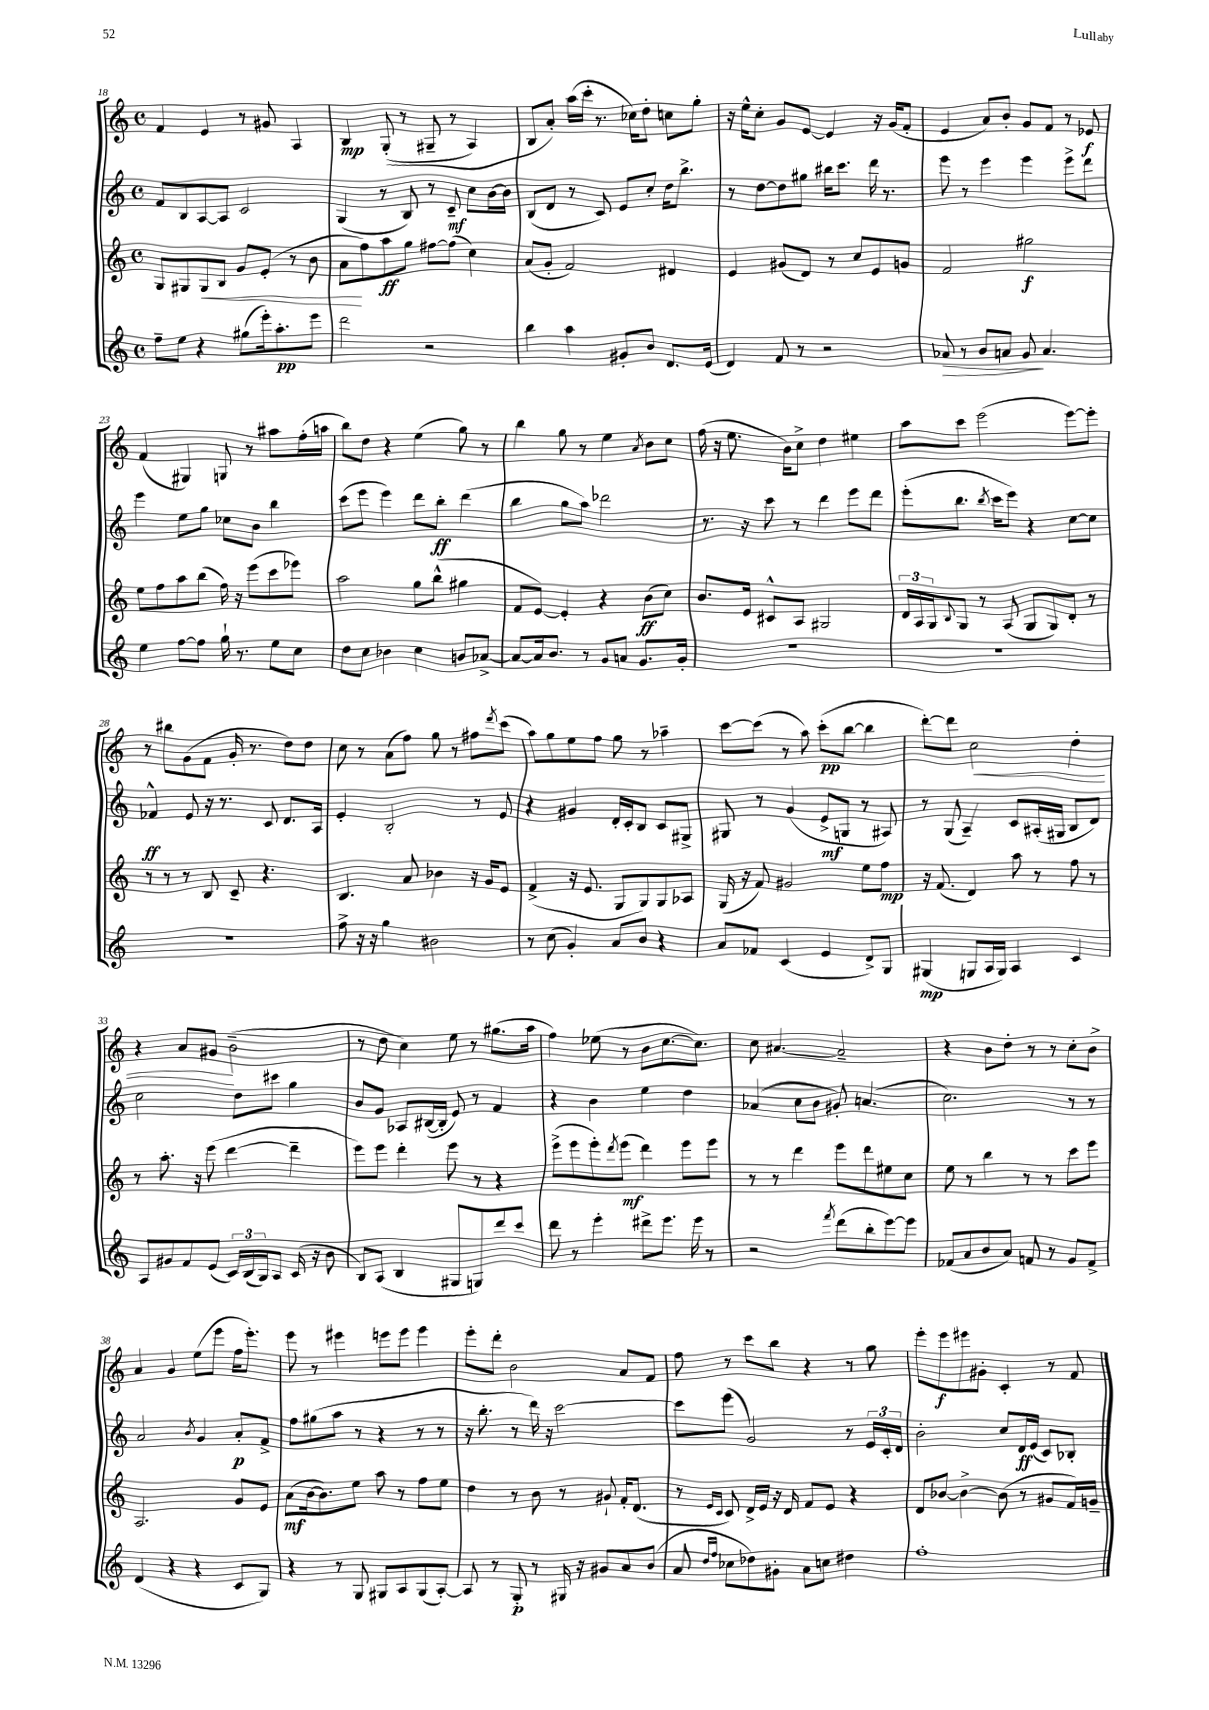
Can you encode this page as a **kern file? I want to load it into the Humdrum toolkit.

**kern	**dynam	**kern	**dynam	**kern	**dynam	**kern	**dynam
*part4	*part4	*part3	*part3	*part2	*part2	*part1	*part1
*staff4	*staff4	*staff3	*staff3	*staff2	*staff2	*staff1	*staff1
*clefG2	*	*clefG2	*	*clefG2	*	*clefG2	*
*k[]	*	*k[]	*	*k[]	*	*k[]	*
*M4/4	*	*M4/4	*	*M4/4	*	*M4/4	*
*met(c)	*	*met(c)	*	*met(c)	*	*met(c)	*
=18	=18	=18	=18	=18	=18	=18	=18
8ff~\L	.	8G/L	.	8f/L	.	4f/	.
8ee\J	.	8G#X/	.	8B/	.	.	.
!	!	!	!LO:HP:b	!	!	!	!
4r	.	8G#/	<	[8A/	.	4e/	.
.	.	8B/J	.	8A/J]	.	.	.
(8gg#X\L	.	8g/L	.	2c/	.	8r	.
16eee'\k)	.	(8e'/J	.	.	.	8g#X/	.
8.aa'\	pp	.	.	.	.	.	.
.	.	8r	.	.	.	4A/	.
8eee\J	.	8b\	.	.	.	.	.
=19	=19	=19	=19	=19	=19	=19	=19
2ddd\	.	8a\L	.	(4G/	.	4B/	mp
.	.	8ff\)	[	.	.	.	.
.	.	8aa\	ff	8r	.	((8G'/	.
.	.	8gg\J	.	8B/)	.	8r	.
2r	.	[8ff#X\L	.	8r	.	8G#X~/	.
.	.	(8ff#\J]	.	8c~/	mf	8r	.
.	.	4cc\)	.	8cc\L	.	4A/)	.
.	.	.	.	[16b\L	.	.	.
.	.	.	.	16b\JJ]	.	.	.
=20	=20	=20	=20	=20	=20	=20	=20
4bb\	.	(8a/L	.	(8B/L	.	8B/L	.
.	.	8g'/J	.	8d/J	.	8a'/J)	.
4aa\	.	2f/)	.	8r	.	(16aa\LL	.
.	.	.	.	.	.	16ccc'\JJ	.
.	.	.	.	8c/)	.	8.r	.
8g#X'/L	.	.	.	8e/L	.	.	.
.	.	.	.	.	.	16cc-X\KL)	.
8b/J	.	.	.	8cc'/J	.	8dd'\J	.
8.d/L	.	4d#X/	.	16dd\KL	.	8ccn\L	.
.	.	.	.	8.bb^\J	.	.	.
.	.	.	.	.	.	8gg'\J	.
(16e/Jk	.	.	.	.	.	.	.
=21	=21	=21	=21	=21	=21	=21	=21
4d/)	.	4e/	.	8r	.	16r	.
.	.	.	.	.	.	16ee^^\KL	.
.	.	.	.	[8dd\L	.	8cc'\J	.
8f/	.	(8g#X/L	.	8dd\]	.	8g/L	.
8r	.	8d/J)	.	8gg#X\J	.	[8e/J	.
2r	.	8r	.	16bb#X\KL	.	4e/]	.
.	.	.	.	8.ccc\J	.	.	.
.	.	8cc/L	.	.	.	.	.
.	.	8e/	.	16ddd\	.	16r	.
.	.	.	.	8.r	.	(16g/KL	.
.	.	8gn/J	.	.	.	8f'/J	.
=22	=22	=22	=22	=22	=22	=22	=22
!	!LO:HP:b	!	!	!	!	!	!
8a-X/	>	2f/	.	8eee\	.	4e/	.
8r	.	.	.	8r	.	.	.
8b/L	.	.	.	4eee\	.	8a/L)	.
8an/J	.	.	.	.	.	8b'/J	.
8g/	.	2gg#X\	f	4eee\	.	8g/L	.
4.a/	]	.	.	.	.	8f/J	.
.	.	.	.	8eee^\L	.	8r	.
.	.	.	.	8ddd\J	.	8e-X/	f
!!LO:LB:g=z
=23	=23	=23	=23	=23	=23	=23	=23
4ee\	.	8ee\L	.	4eee\	.	(4f/	.
.	.	8ff\	.	.	.	.	.
[8ff\L	.	8aa\	.	8ee\L	.	4G#X/)	.
8ff\J]	.	(8bb\J	.	8gg\J	.	.	.
16gg`\	.	16ff\)	.	8cc-X\L	.	8Gn/	.
8.r	.	16r	.	.	.	.	.
.	.	(8eee\L	.	8b\J	.	8r	.
8ee\L	.	8ccc\	.	4bb\	.	8aa#X\L	.
8cc\J	.	8eee-X\J)	.	.	.	(16ff'\L	.
.	.	.	.	.	.	16aan\JJ	.
=24	=24	=24	=24	=24	=24	=24	=24
8dd\L	.	2aa\	.	(8ccc\L	.	8bb\L)	.
8cc\J	.	.	.	8eee\J	.	8dd\J	.
4b-X\	.	.	.	4eee\)	.	4r	.
4cc\	.	8gg\L	.	8ddd\L	.	(4ee\	.
.	.	(8bb^^\J	.	8bb'\J	ff	.	.
8bn/L	.	4gg#X\	.	(4ddd\	.	8gg\)	.
[8a-X^/J	.	.	.	.	.	8r	.
=25	=25	=25	=25	=25	=25	=25	=25
8a-/L_	.	8f/L	.	4bb\	.	4bb\	.
16a-/k]	.	[8e/J)	.	.	.	.	.
8.b/J	.	.	.	.	.	.	.
.	.	4e'/]	.	8gg\L	.	8gg\	.
8r	.	.	.	8aa\J)	.	8r	.
8g/L	.	4r	.	2ddd-X\	.	4ee\	.
8an/J	.	.	.	.	.	.	.
.	.	.	.	.	.	8qa/	.
8.g/L	.	(8b\L	ff	.	.	8b\L	.
.	.	8cc\J)	.	.	.	8cc\J	.
16g'/Jk	.	.	.	.	.	.	.
=26	=26	=26	=26	=26	=26	=26	=26
1r	.	8.b/L	.	8.r	.	(16ff\	.
.	.	.	.	.	.	16r	.
.	.	.	.	.	.	8.ee\	.
.	.	16e/Jk	.	16r	.	.	.
.	.	8c#X^^/L	.	8ccc\	.	.	.
.	.	.	.	.	.	16b\KL)	.
.	.	8A/J	.	8r	.	8cc^\J	.
.	.	2G#X/	.	4ddd\	.	4dd\	.
.	.	.	.	8eee\L	.	4ee#X\	.
.	.	.	.	8ddd\J	.	.	.
=27	=27	=27	=27	=27	=27	=27	=27
1r	.	24d/LL	.	(8eee'\L	.	8aa\L	.
.	.	24A/	.	.	.	.	.
.	.	24G/J	.	.	.	.	.
.	.	8qqB/	.	.	.	.	.
.	.	8G/J	.	8.bb\J	.	8ccc\J	.
.	.	8r	.	.	.	(2eee\	.
.	.	.	.	8qbb/	.	.	.
.	.	.	.	16ccc\KL	.	.	.
.	.	(8A/	.	8eee\J)	.	.	.
.	.	8G/L	.	4r	.	.	.
.	.	8G/)	.	.	.	.	.
.	.	8d'/J	.	[8cc\L	.	[8eee\L)	.
.	.	8r	.	8cc\J]	.	8eee'\J]	.
!!LO:LB:g=z
=28	=28	=28	=28	=28	=28	=28	=28
1r	.	8r	.	4f-X^^/	ff	8r	.
.	.	8r	.	.	.	8bb#X\L	.
.	.	8r	.	8e/	.	(8g\	.
.	.	8B/	.	16r	.	8f\J	.
.	.	.	.	8.r	.	.	.
.	.	8c~/	.	.	.	16g'/	.
.	.	.	.	.	.	8.r	.
.	.	4.r	.	8c/	.	.	.
.	.	.	.	8.d/L	.	8dd\L)	.
.	.	.	.	.	.	8dd\J	.
.	.	.	.	16A/Jk	.	.	.
=29	=29	=29	=29	=29	=29	=29	=29
8ff^\	.	4.B/	.	4e'/	.	8cc\	.
16r	.	.	.	.	.	8r	.
16r	.	.	.	.	.	.	.
4gg\	.	.	.	2B'/	.	(8a\L	.
.	.	8a/	.	.	.	8ff\J)	.
2b#X\	.	4b-X\	.	.	.	8gg\	.
.	.	.	.	.	.	8r	.
.	.	16r	.	8r	.	8ff#X\L	.
.	.	16g/KL	.	.	.	.	.
.	.	.	.	.	.	8qddd/	.
.	.	8e/J	.	8e/	.	(8ccc\J	.
=30	=30	=30	=30	=30	=30	=30	=30
8r	.	(4f^/	.	4r	.	8aa\L)	.
(8cc\	.	.	.	.	.	8gg\	.
4g'/)	.	16r	.	4g#X/	.	8ee\	.
.	.	8.e/	.	.	.	.	.
.	.	.	.	.	.	8ff\J	.
8a/L	.	8G/L	.	16d'/LL	.	8gg\	.
.	.	.	.	16c'/J	.	.	.
8b/J	.	8G/)	.	8B/J	.	8r	.
4r	.	8G/	.	8c/L	.	4aa-X~\	.
.	.	8A-X/J	.	8G#X^/J	.	.	.
=31	=31	=31	=31	=31	=31	=31	=31
8a/L	.	(16G/	.	8G#X/	.	[8ccc\L	.
.	.	16r	.	.	.	.	.
8f-X/J	.	8f/)	.	8r	.	(8ccc\J]	.
(4c/	.	2g#X/	.	(4g/	.	8r	.
.	.	.	.	.	.	8aa\)	.
4e/	.	.	.	8e^/L	mf	(8ccc'\L	pp
.	.	.	.	8Gn/J	.	[8bb\J	.
8d^/L)	.	8ee\L	.	8r	.	4bb\]	.
8G/J	.	8ff\J	mp	8A#X/)	.	.	.
=32	=32	=32	=32	=32	=32	=32	=32
(4G#X/	mp	16r	.	8r	.	[8ddd'\L)	.
.	.	(8.f/	.	.	.	.	.
.	.	.	.	(8G/	.	8ddd\J]	.
!	!	!	!	!	!	!	!LO:HP:b
8Gn/L	.	4d/)	.	4A~/)	.	2cc\	<
16A/L	.	.	.	.	.	.	.
16G/JJ)	.	.	.	.	.	.	.
4A/	.	8aa\	.	8c/L	.	.	.
.	.	8r	.	(16A#X'/L	.	.	.
.	.	.	.	16G#X/JJ	.	.	.
4c/	.	8ff\	.	8B/L	.	4dd'\	.
.	.	8r	.	8d/J)	.	.	.
!!LO:LB:g=z
=33	=33	=33	=33	=33	=33	=33	=33
8A/L	.	8r	.	2cc\	.	4r	.
8g#X/	.	8.aa'\	.	.	.	.	.
8f/	.	.	.	.	.	8a/L	.
.	.	16r	.	.	.	.	.
(8e/J	.	(8eee\	.	.	.	8g#X/J	.
24c/LL)	.	[4ddd\	.	8dd\L	.	(2b~\	[
(24B/	.	.	.	.	.	.	.
24G/J)	.	.	.	.	.	.	.
8A/J	.	.	.	8ccc#X\J	.	.	.
(16c/	.	4ddd~\]	.	4gg\	.	.	.
16r	.	.	.	.	.	.	.
8b\	.	.	.	.	.	.	.
=34	=34	=34	=34	=34	=34	=34	=34
8B/L)	.	8eee\L)	.	8b/L	.	8r	.
(8A/J	.	8eee\J	.	8g/J	.	8dd\	.
4B/	.	4ddd'\	.	8A-X/L	.	4cc\)	.
.	.	.	.	([16B#X/L	.	.	.
.	.	.	.	16B#'/JJ]	.	.	.
8G#X/L	.	8eee\	.	8e/)	.	8ee\	.
8Gn/)	.	8r	.	8r	.	8r	.
8ddd/	.	4r	.	4f/	.	(8.gg#X\L	.
8ccc/J	.	.	.	.	.	.	.
.	.	.	.	.	.	16aa\Jk	.
=35	=35	=35	=35	=35	=35	=35	=35
8ddd\	.	(8eee^\L	.	4r	.	4ff\)	.
8r	.	8eee\	.	.	.	.	.
4eee'\	.	8eee'\)	.	4b\	.	(8ee-X\	.
.	.	8qddd/	.	.	.	.	.
.	.	(8eee\J	mf	.	.	8r	.
8ddd#X^\L	.	4ddd\)	.	4ee\	.	8b\L	.
8.eee\J	.	.	.	.	.	[8.cc\	.
.	.	8eee\L	.	4dd\	.	.	.
16eee\	.	.	.	.	.	8.cc\J])	.
8r	.	8eee\J	.	.	.	.	.
=36	=36	=36	=36	=36	=36	=36	=36
2r	.	8r	.	(4a-X/	.	8cc\	.
.	.	8r	.	.	.	[4.a#X/	.
.	.	4ddd\	.	8cc\L	.	.	.
.	.	.	.	8b\J	.	.	.
8qfff/	.	.	.	.	.	.	.
(8ddd\L	.	8eee\L	.	8g#X'/)	.	2a#~/]	.
8bb'\	.	8ddd\	.	(4.an/	.	.	.
[8eee\)	.	8ee#X\	.	.	.	.	.
8eee\J]	.	8cc\J	.	.	.	.	.
=37	=37	=37	=37	=37	=37	=37	=37
(8f-X/L	.	8ee\	.	2.cc\)	.	4r	.
8a/	.	8r	.	.	.	.	.
8b/	.	4bb\	.	.	.	8b\L	.
8a/J)	.	.	.	.	.	8dd'\J	.
8fn/	.	8r	.	.	.	8r	.
8r	.	8r	.	.	.	8r	.
8g/L	.	8ccc\L	.	8r	.	8cc'\L	.
8f^/J	.	8eee\J	.	8r	.	8b^\J	.
!!LO:LB:g=z
=38	=38	=38	=38	=38	=38	=38	=38
(4d/	.	2.A/	.	2a/	.	4a/	.
4r	.	.	.	.	.	4g/	.
.	.	.	.	8qb/	.	.	.
4r	.	.	.	4g/	.	(8ee\L	.
.	.	.	.	.	.	8eee\J	.
8c/L	.	8g/L	.	8a'/L	p	16ff\KL	.
.	.	.	.	.	.	8.eee'\J)	.
8G/J)	.	8e/J	.	8f^/J	.	.	.
=39	=39	=39	=39	=39	=39	=39	=39
4r	.	(8a\L	mf	8ff\L	.	8eee\	.
.	.	[16b\k	.	(8gg#X\	.	8r	.
.	.	8.b\])	.	.	.	.	.
8r	.	.	.	8aa\J	.	4eee#X\	.
8G/	.	8ee\J	.	8r	.	.	.
8G#X/L	.	8aa\	.	4r	.	8eeen\L	.
8A/	.	8r	.	.	.	8eee\J	.
(8G#/	.	8ff\L	.	8r	.	4eee\	.
[8A'/J)	.	8ee\J	.	8r	.	.	.
=40	=40	=40	=40	=40	=40	=40	=40
8A/]	.	4dd\	.	16r	.	8eee'\L	.
.	.	.	.	8.bb'\	.	.	.
8r	.	.	.	.	.	8ddd'\J	.
8G'/	p	8r	.	8r	.	2b\	.
8r	.	8b\	.	16ddd\)	.	.	.
.	.	.	.	16r	.	.	.
16G#X/	.	8r	.	[2ccc\	.	.	.
16r	.	.	.	.	.	.	.
8g#X/L	.	8g#X`/	.	.	.	.	.
8a/	.	16f'/KL	.	.	.	8a/L	.
.	.	(8.d/J	.	.	.	.	.
(8b/J	.	.	.	.	.	8f/J	.
=41	=41	=41	=41	=41	=41	=41	=41
8a/	.	8r	.	8ccc\L]	.	8ff\	.
16qqdd/LL	.	16qqe/LL	.	.	.	.	.
16qqff/JJ	.	16qqc/JJ	.	.	.	.	.
8cc-X\L	.	8c/)	.	(8eee\J	.	8r	.
8dd-X\)	.	16d^/LL	.	2g/)	.	8ccc\L	.
.	.	16e/JJ	.	.	.	.	.
8g#X'\J	.	16r	.	.	.	8bb\J	.
.	.	16d/	.	.	.	.	.
8a\L	.	8f/L	.	.	.	4r	.
8ccn\J	.	8e/J	.	.	.	.	.
4dd#X\	.	4r	.	8r	.	8r	.
.	.	.	.	24e/LL	.	8gg\	.
.	.	.	.	24c'/	.	.	.
.	.	.	.	24d/JJ	.	.	.
=42	=42	=42	=42	=42	=42	=42	=42
1ff'	.	8d/L	.	2b'\	.	8eee'\L	.
.	.	[8b-X/J	.	.	.	8eee\	f
.	.	4b-^\_	.	.	.	8eee#X\	.
.	.	.	.	.	.	8g#X'\J	.
.	.	(8b-\]	.	8cc/L	.	4c'/	.
.	.	8r	.	16d/L	ff	.	.
.	.	.	.	(16e/JJ	.	.	.
.	.	8g#X/L	.	8c/L)	.	8r	.
.	.	16f/L)	.	8B-X'/J	.	8f/	.
.	.	16gn~/JJ	.	.	.	.	.
==	==	==	==	==	==	==	==
*-	*-	*-	*-	*-	*-	*-	*-
